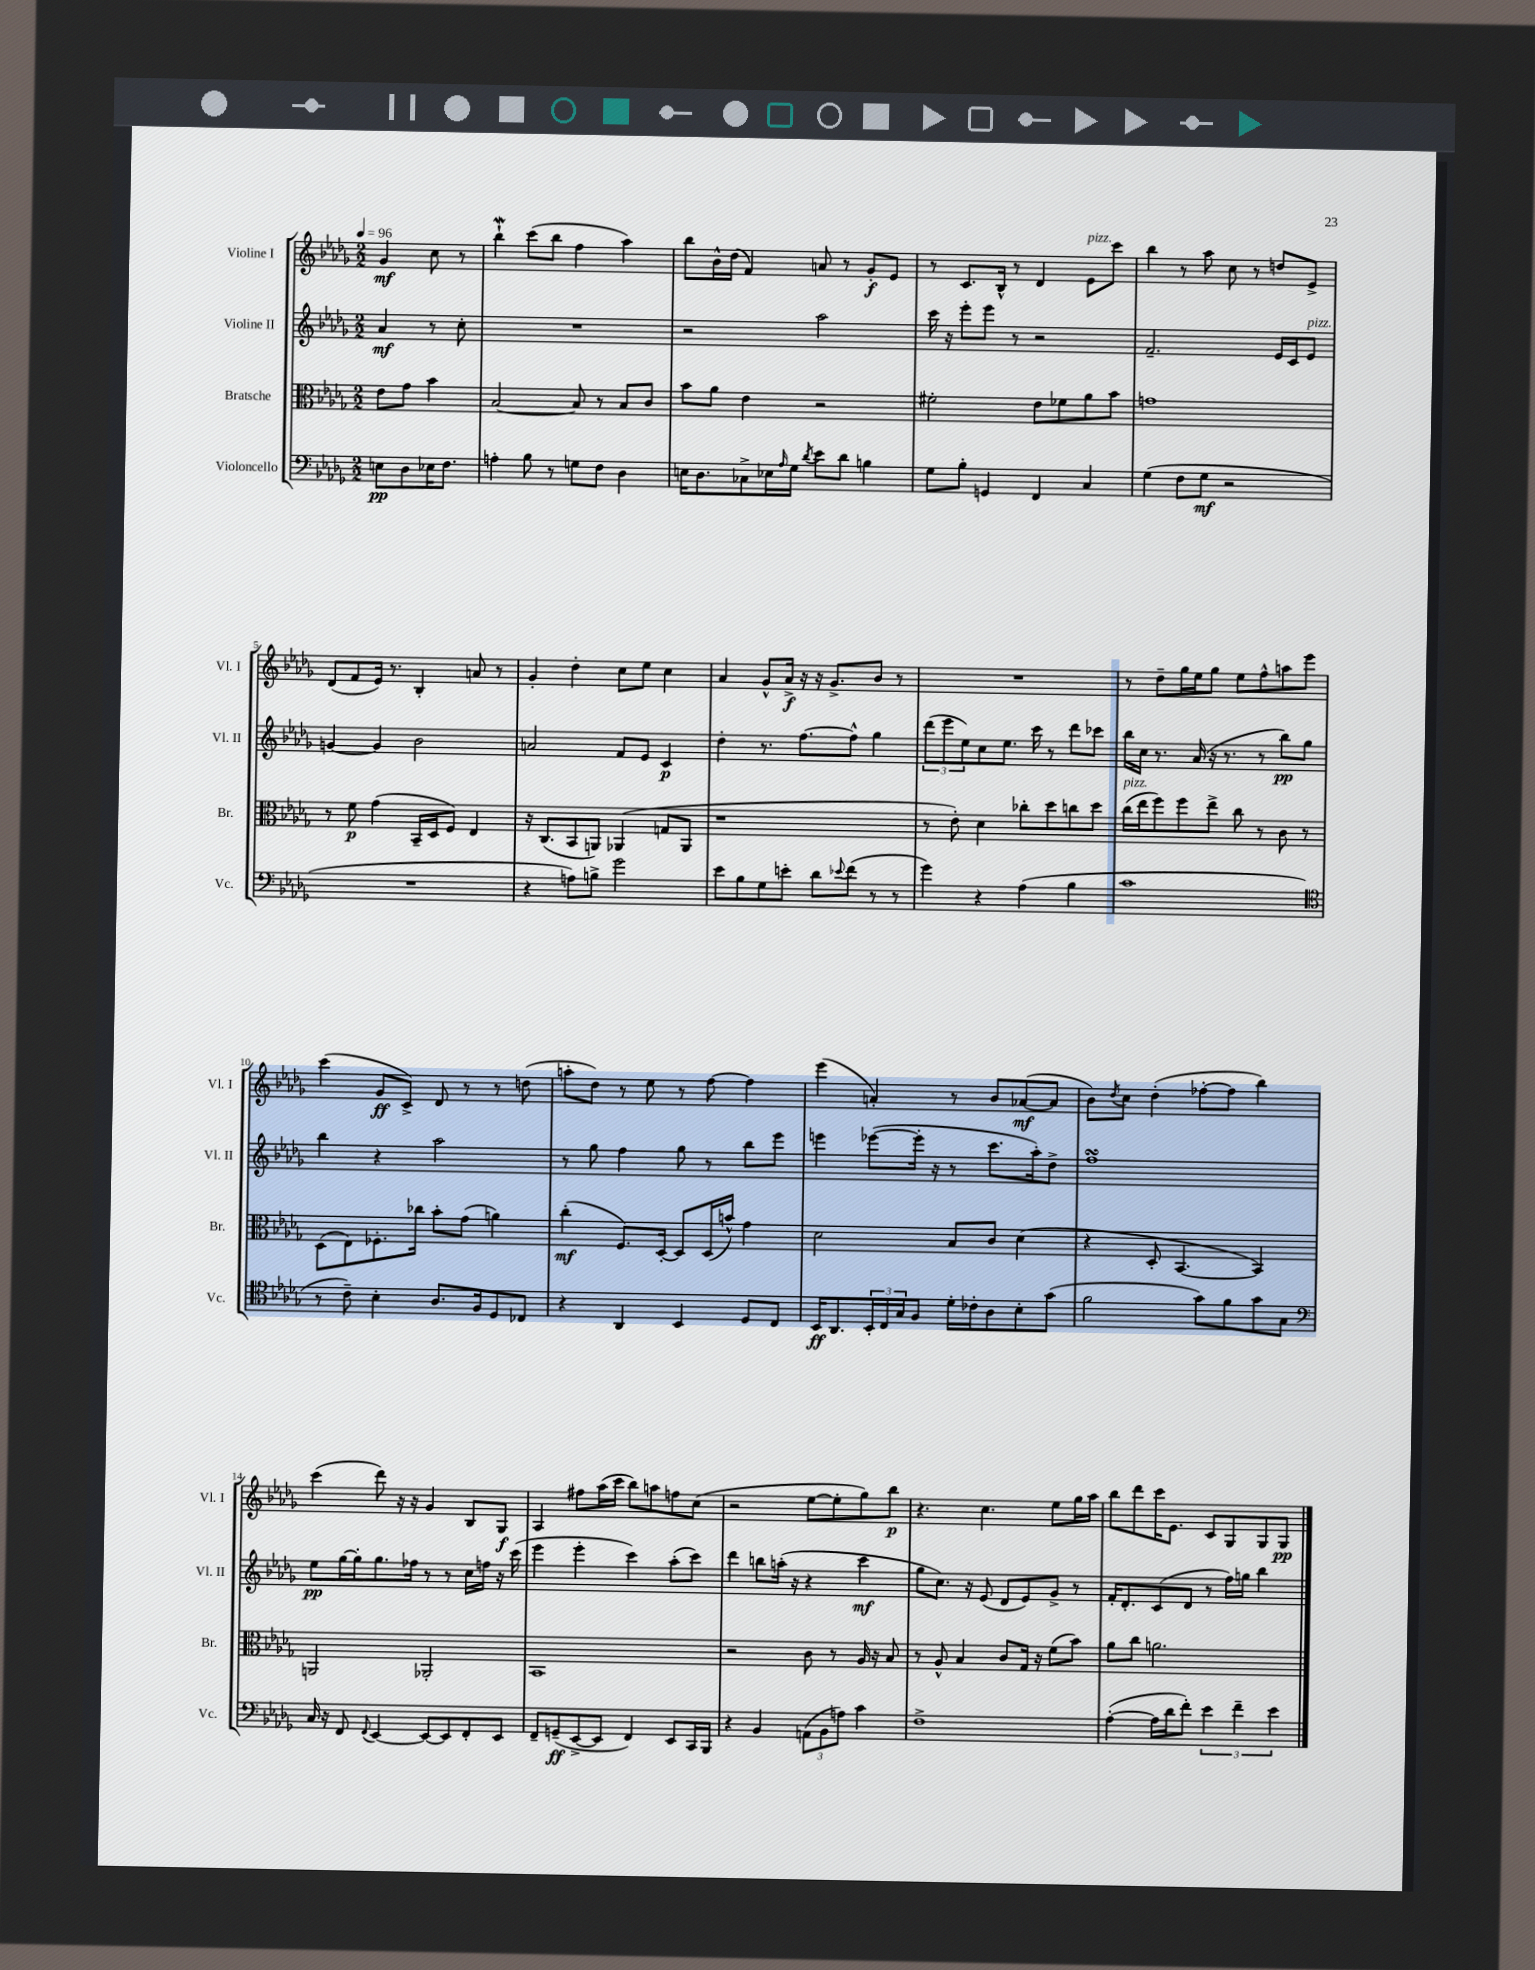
<<
\new StaffGroup <<
\new Staff = "s0" \with { instrumentName = "Violine I" shortInstrumentName = "Vl. I" } {
    \clef treble \key des \major \numericTimeSignature \time 2/2 \partial 2 \tempo 4 = 96
    ges'4\mf c''8 r8 |
    bes''4-!\mordent c'''8( bes''8 f''4 aes''4) |
    bes''8 bes'16-^ des''16( f'4) a'8 r8 ges'8-.\f ees'8 |
    r8 c'8. bes16-^ r8 des'4 ees'8^\markup { \italic "pizz." } c'''8 |
    bes''4 r8 aes''8 c''8 r8 d''8 ees'8-> |
    des'8( f'8 ees'16) r8. bes4-. a'8 r8 |
    ges'4-. des''4-. c''8 ees''8 c''4 |
    aes'4 ges'8-^ aes'16->\f r16 r16 ges'8.-> bes'8 r8 |
    R1 |
    r8 des''8-- ges''16 ees''16 ges''8 ees''8 f''8-^ a''8 ees'''8 |
    c'''4( ges'8\ff c'8->) des'8 r8 r8 d''8( |
    a''8-. des''8) r8 ees''8 r8 f''8~ f''4 |
    ees'''4( a'4-.) r8 bes'8 aes'8~\mf( aes'8 |
    bes'8) \acciaccatura { des''8 } c''8 des''4-.( fes''8~-. fes''8 bes''4) |
    c'''4( des'''8) r16 r16 ges'4 bes8 ges8\f |
    aes4 fis''8 aes''16( c'''16 bes''8) a''8 f''8 c''8( |
    r2 ees''8~ ees''8-. ges''8) bes''8\p |
    r4. c''4. ees''8 ges''16 aes''16 |
    bes''8 des'''8 c'''16 ees'8. c'8 ges8 ges8 ges8\pp \bar "|." |
}
\new Staff = "s1" \with { instrumentName = "Violine II" shortInstrumentName = "Vl. II" } {
    \clef treble \key des \major \numericTimeSignature \time 2/2 \partial 2
    aes'4\mf r8 c''8-. |
    R1 |
    r2 aes''2 |
    c'''16 r16 ees'''8-. ees'''8 r8 r2 |
    f'2.-- ees'16 c'16 ees'8^\markup { \italic "pizz." } |
    g'4~ g'4 bes'2 |
    a'2 f'8 ees'8 c'4\p |
    des''4-. r8. f''8.~ f''8-^ ges''4 |
    \tuplet 3/2 { des'''8( ees'''8 ees''8) } c''8 ees''8. c'''16 r8 des'''8 ces'''8 |
    bes''16 c''16 r8. aes'16( r16 r8. r8 bes''8\pp) ges''8 |
    bes''4 r4 aes''2 |
    r8 ges''8 f''4 ges''8 r8 bes''8 ees'''8 |
    e'''4 ees'''8~( ees'''16-. r16 r8 c'''8. aes''16-.) des''8-> |
    f''1\turn |
    ees''8\pp ges''16~ ges''16-. ges''8. fes''16 r8 r8 c''16 f''16 r16 c'''16( |
    ees'''4 ees'''4-. c'''4) aes''8-.( c'''8) |
    des'''4 b''8 a''16-.( r16 r4 c'''4\mf |
    ges''8 c''8.) r16 ees'8( des'8 ees'8) ges'8-> r8 |
    f'16-. des'8.-. c'8( des'8 r8 f''16) g''16 bes''4 \bar "|." |
}
\new Staff = "s2" \with { instrumentName = "Bratsche" shortInstrumentName = "Br." } {
    \clef alto \key des \major \numericTimeSignature \time 2/2 \partial 2
    ees'8 ges'8 bes'4 |
    bes2~ bes8 r8 bes8 c'8 |
    bes'8 aes'8 ees'4 r2 |
    fis'2-. ees'8 fes'8 aes'8 bes'8 |
    g'1 |
    r8 f'8\p ges'4( bes,16-- des16 f8) ees4 |
    r16 c8.( bes,8 a,8) aes,4( g8 aes,8 |
    r1 |
    r8 ees'8-.) des'4 ces''8-. des''8 c''8 des''8 |
    c''16^\markup { \italic "pizz." }( ees''16 f''8) f''8 ees''8-> c''8 r8 c'8 r8 |
    des8( ees8) fes8.-. ces''16 bes'8-. ges'8( a'4) |
    c''4-.\mf( f8.) des16~-. des8 des16( b'16-^) ges'4 |
    des'2 bes8 c'8 des'4( |
    r4 des8-. bes,4.~ bes,4) |
    a,2 aes,2-. |
    bes,1 |
    r2 c'8 r8 aes16 r16 bes8 |
    r8 aes8-^ bes4 c'8 ges16 r16 f'8( bes'8) |
    aes'8 c''8 a'2. \bar "|." |
}
\new Staff = "s3" \with { instrumentName = "Violoncello" shortInstrumentName = "Vc." } {
    \clef bass \key des \major \numericTimeSignature \time 2/2 \partial 2
    e8\pp des8 ees16 f8. |
    a4-. bes8 r8 g8 f8 des4 |
    e16 des8. ces8-> ees16 \grace { aes16 } ges16 \acciaccatura { des'8 } ees'8 des'8 b4 |
    ges8 bes8-. g,4 f,4 c4 |
    ges4( f8 ges8\mf r2 |
    R1 |
    r4 a8) b8-> ges'2 |
    ees'8 bes8 ges8 e'8-. des'8 \appoggiatura { ees'8 } f'8( r8 r8 |
    ges'4) r4 aes4( bes4 |
    c'1 |
    \clef tenor r8 c'8--) bes4-. aes8. f16 des8 ces8 |
    r4 aes,4 bes,4 des8 c8 |
    bes,16\ff aes,8. \tuplet 3/2 { bes,16-. c16 ges16 } f8 des'16-. ces'16-. aes8 bes8-. ges'8( |
    f'2 ges'8) f'8 ges'8 ges8 |
    \clef bass c16 r16 f,8 \appoggiatura { f,8 } ees,4~ ees,8~ ees,8 f,8-. ees,8 |
    f,8-- g,8--\ff( ees,8~-> ees,8 f,4) ees,8 c,16 bes,,16 |
    r4 bes,4 \tuplet 3/2 { a,8( bes,8 a8) } c'4 |
    f1-> |
    aes4~-.( aes16 des'16 f'8-.) \tuplet 3/2 { ees'4 f'4-- ees'4 } \bar "|." |
}
>>
>>
